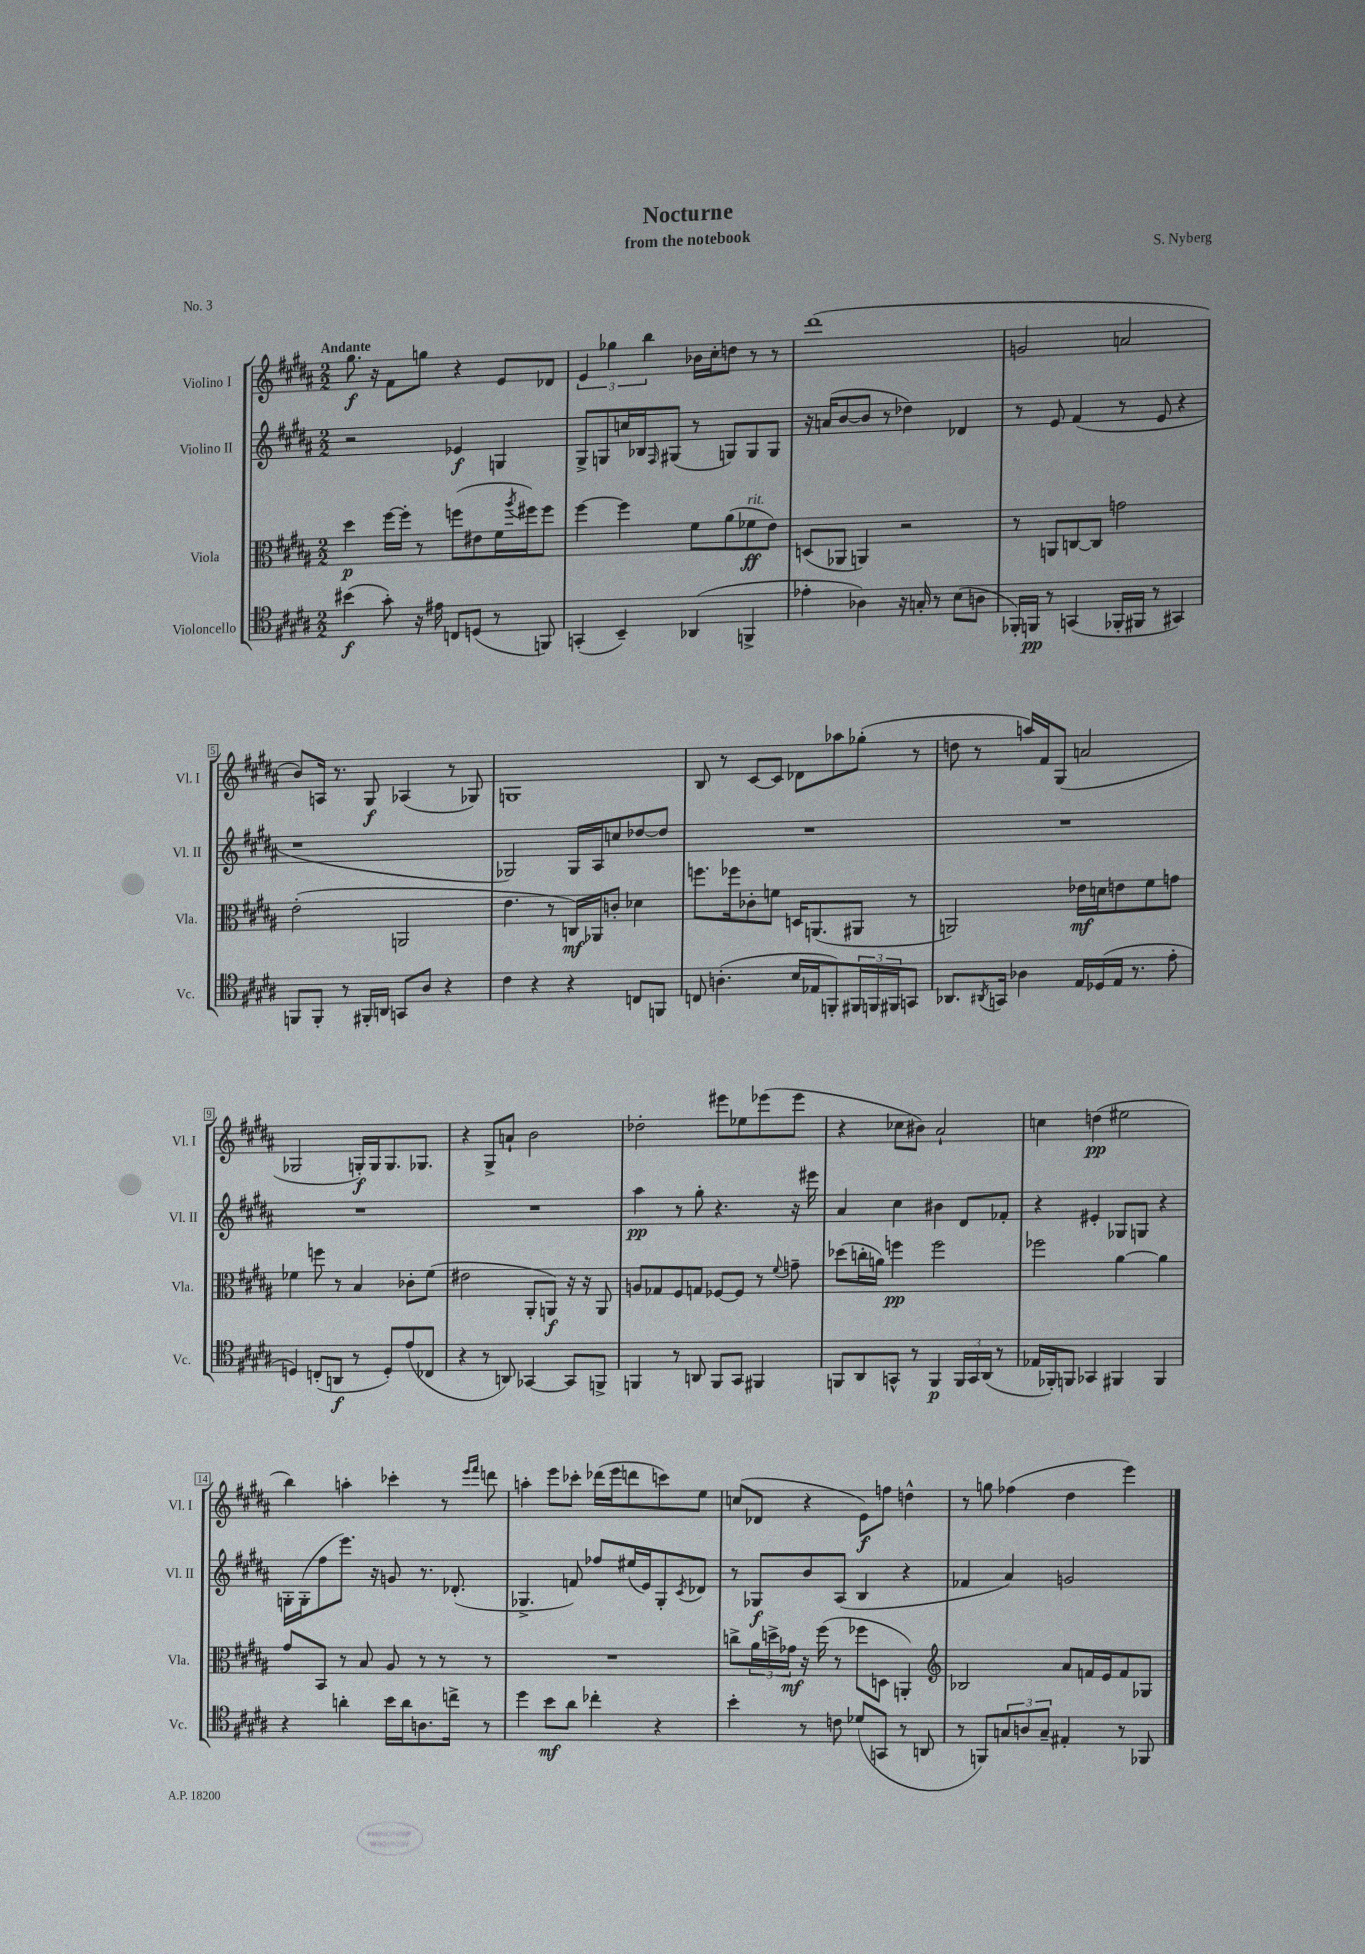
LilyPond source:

\header { title = "Nocturne" composer = "S. Nyberg" subtitle = "from the notebook" piece = "No. 3" }
<<
\new StaffGroup <<
\new Staff = "s0" \with { instrumentName = "Violino I" shortInstrumentName = "Vl. I" } {
    \clef treble \key b \major \numericTimeSignature \time 2/2 \tempo "Andante"
    gis''8.\f r16 fis'8 g''8 r4 e'8 des'8 |
    \tuplet 3/2 { e'4 ges''4 b''4 } bes'16 cis''16-. d''8 r8 r8 |
    dis'''1( |
    g'2 a'2 |
    b'8) a16 r8. gis8\f aes4( r8 ges8) |
    g1 |
    b8 r8 cis'8~ cis'8 des'8 aes''8 ges''8-.( r8 |
    d''8 r8 a''16) fis'16 gis8( a'2 |
    ges2 g16-.\f) g16 g8. ges8. |
    r4 gis8-> a'8-! b'2 |
    des''2-. eis'''8 ees''8 ees'''8( ees'''8 |
    r4 ces''8 bis'8) ais'2-! |
    c''4 d''4\pp( eis''2 |
    b''4) a''4-. ces'''4-. r8 \grace { e'''16 fis'''16 } d'''8 |
    a''4-. e'''8 ces'''8-. des'''16( e'''16 d'''8 c'''8) e''8 |
    c''8( des'8 r4 e'8\f) f''8 d''4-^ |
    r8 g''8 fes''4( dis''4 e'''4) \bar "|." |
}
\new Staff = "s1" \with { instrumentName = "Violino II" shortInstrumentName = "Vl. II" } {
    \clef treble \key b \major \numericTimeSignature \time 2/2
    r2 ees'4\f g4 |
    gis8-> g8 c''16 bes16 \grace { fis16 } gis8( r8 g8) g8 g8 |
    r16 a'16( b'8~ b'8 r8 des''4) des'4 |
    r8 e'8 fis'4( r8 e'8 r4 |
    r1 |
    ges2) ges16 ais16 c''8 des''8~ des''8 |
    R1 |
    R1 |
    R1 |
    R1 |
    ais''4\pp r8 gis''8-. r4. r16 eis'''16 |
    ais'4 cis''4 bis'4 dis'8 fes'8-. |
    r4 eis'4-. ges8 g8 r4 |
    g16-. g16-.( fis''8 e'''8.) r16 g'8 r8. des'8.-.( |
    ges4.-> f'8) fes''8 eis''16( e'16) ges8-. \acciaccatura { cis'8 } des'8 |
    r8 ges8\f b'8 ais8( b4 r4 |
    fes'4 ais'4) g'2 \bar "|." |
}
\new Staff = "s2" \with { instrumentName = "Viola" shortInstrumentName = "Vla." } {
    \clef alto \key b \major \numericTimeSignature \time 2/2
    dis''4\p fis''16~ fis''16-. r8 f''8( eis'8 fis'16 \acciaccatura { ais''8 } fis''16) fis''8 |
    fis''4~ fis''4 fis'8 ais'8( fes'8\ff^\markup { \italic "rit." } e'8) |
    d8( aes,8 a,4) r2 |
    r8 a,8 c8~ c8 g'2 |
    e'2-.( a,2 |
    e'4. r8 c16\mf) aes,16 c'8-. des'4 |
    f''8. fes''16 ces'8-. f'8 d16 a,8.( ais,8 r8 |
    a,2) ees'16\mf d'16 e'8 fis'8 g'8 |
    fes'4 f''8 r8 b4 ces'8-. fes'8( |
    eis'2 ais,8-. a,8\f) r16 r16 a,8 |
    a8 ges8 fis8 g8 fes8~ fes8 r8 \appoggiatura { fis'8 } g'8-- |
    des''8( c''16-. a'16) f''4\pp f''2 |
    fes''2 ais'4~ ais'4 |
    gis'8 b,8 r8 b8 ais8 r8 r8 r8 |
    R1 |
    c''8-> \tuplet 3/2 { ais'16 d''16-> ges'16\mf } r16 fis''16( r8 fes''8 d8 a,4-.) |
    \clef treble bes2 ais'8 f'16 e'16 f'8 ges8 \bar "|." |
}
\new Staff = "s3" \with { instrumentName = "Violoncello" shortInstrumentName = "Vc." } {
    \clef tenor \key b \major \numericTimeSignature \time 2/2
    bis'4\f( gis'8-.) r16 eis'16 c8 d8( r8 f,8) |
    g,4-.( b,4--) aes,4( f,4-> |
    ees'4-. aes4) r16 g16-. r8 b8( a8 |
    fes,16-.) f,16\pp r8 g,4( fes,16-. fis,16 r8 gis,4) |
    f,8 f,8-. r8 fis,16-. a,16 g,8 ais8 r4 |
    cis'4 r4 r4 c8 f,8 |
    c8 a4.-.( b16 ees16 f,8-.) \tuplet 3/2 { fis,16 f,16 fis,16 } g,8 |
    aes,8. \acciaccatura { ais,8 } g,16 aes4 e16 des16( e16 r8. e'8-. |
    d4) c8-.( a,8\f r8 d8-.) e'8( ces8 |
    r4 r8 a,8) ges,4~ ges,8 f,8-> |
    f,4 r8 a,8 f,8 gis,8 fis,4 |
    f,8 ais,8 g,8-^ r8 f,4\p \tuplet 3/2 { f,16 g,16 ais,16( } r8 |
    ees16 fes,16-.) f,8 ges,4 fis,4 fis,4 |
    r4 a'4-. b'16 a'16 a8. c''16-> r8 |
    dis''4 b'8\mf ais'8 ces''4-. r4 |
    b'4-. r8 c'8 des'8( g,8 r8 a,8 |
    r8 f,8) \tuplet 3/2 { g8 a8 g8-- } eis4-. r8 fes,8 \bar "|." |
}
>>
>>
\layout { \context { \Score \override BarNumber.stencil = #(make-stencil-boxer 0.1 0.3 ly:text-interface::print) } }
